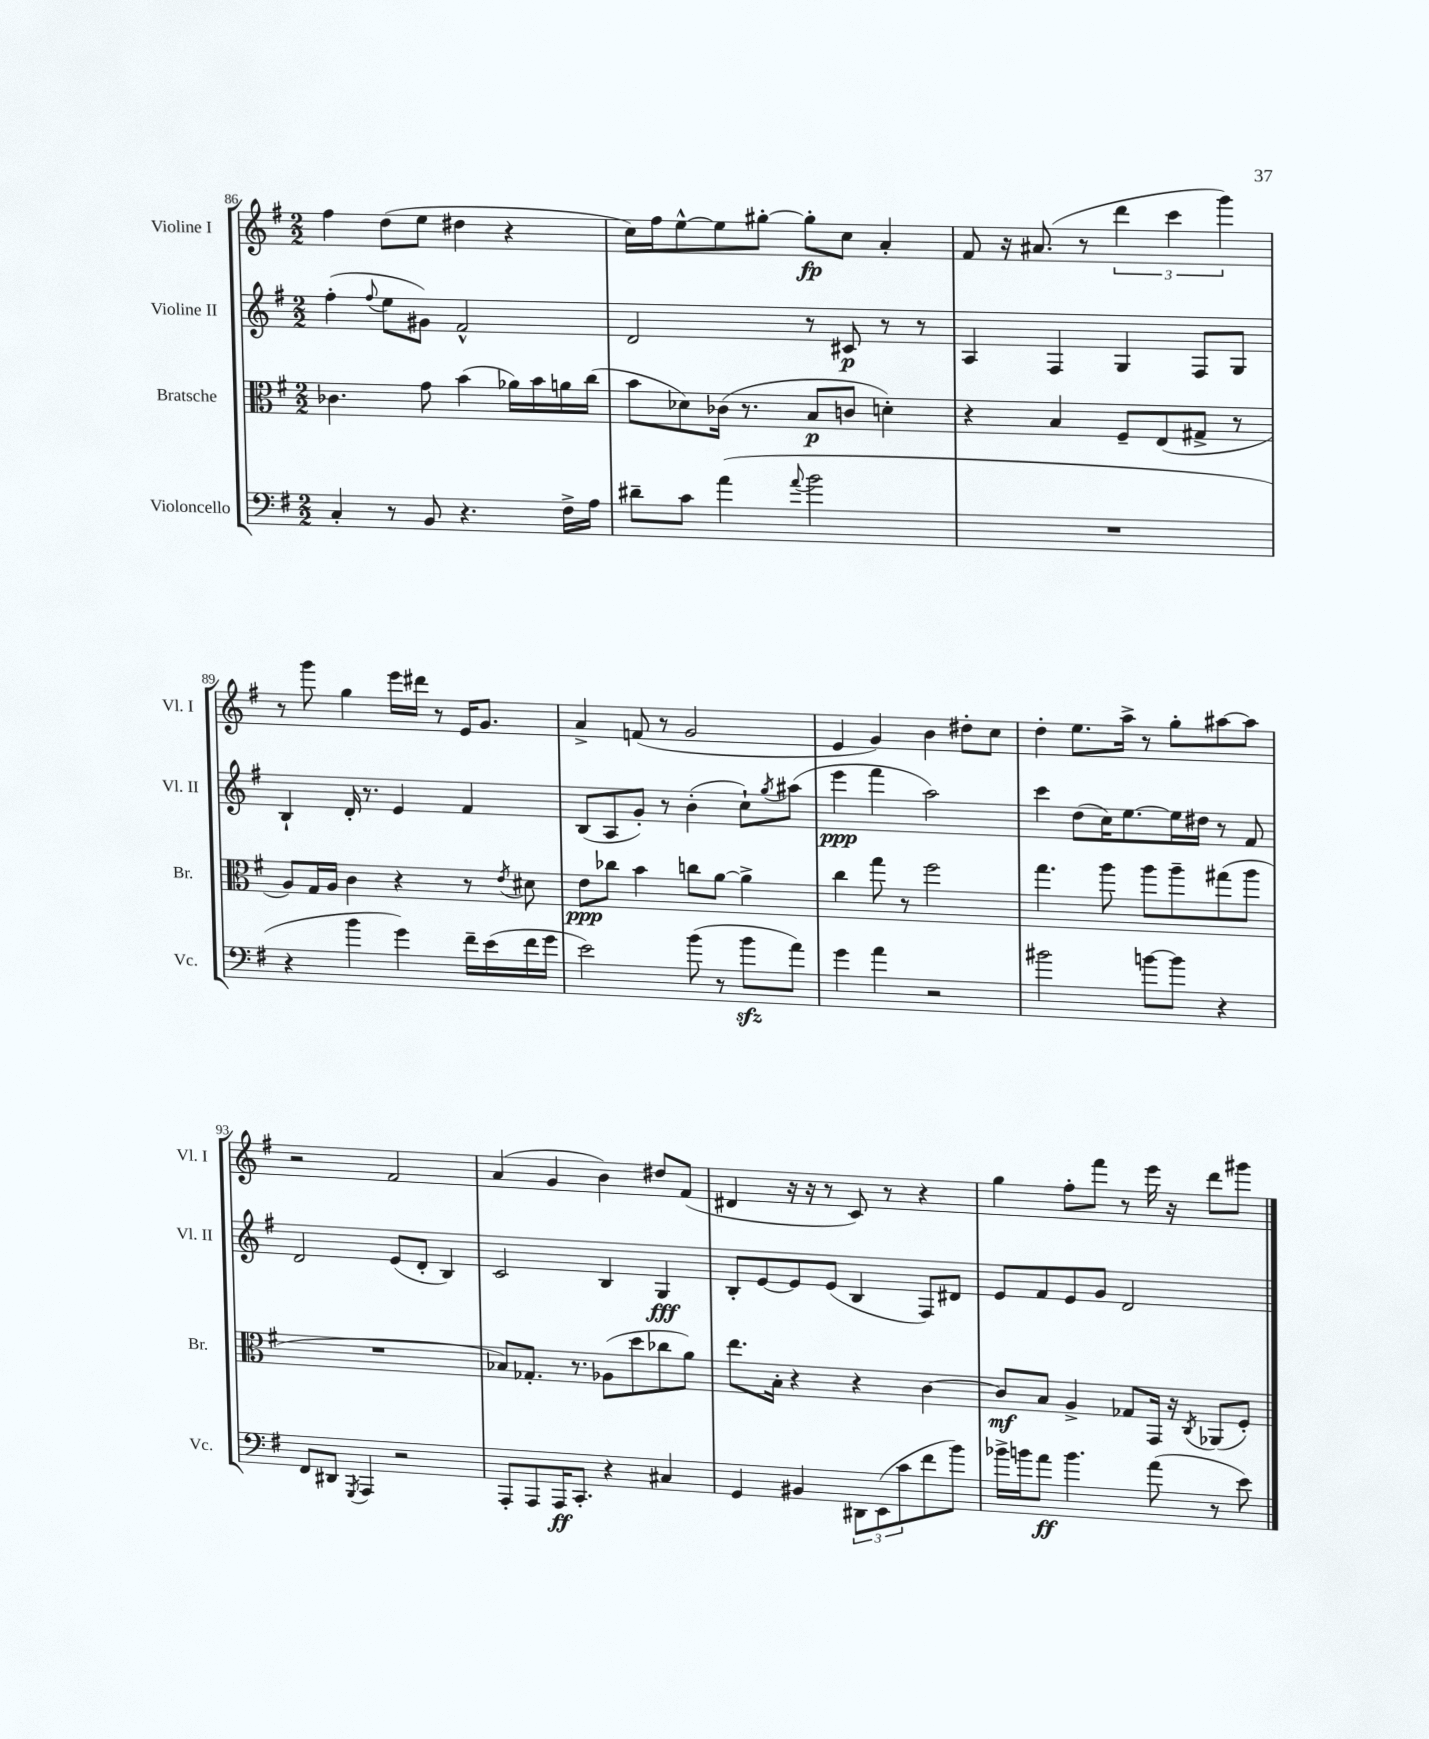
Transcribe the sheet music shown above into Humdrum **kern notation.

**kern	**dynam	**kern	**dynam	**kern	**dynam	**kern	**dynam
*part4	*part4	*part3	*part3	*part2	*part2	*part1	*part1
*staff4	*staff4	*staff3	*staff3	*staff2	*staff2	*staff1	*staff1
*I"Violoncello	*	*I"Bratsche	*	*I"Violine II	*	*I"Violine I	*
*I'Vc.	*	*I'Br.	*	*I'Vl. II	*	*I'Vl. I	*
*clefF4	*	*clefC3	*	*clefG2	*	*clefG2	*
*k[f#]	*	*k[f#]	*	*k[f#]	*	*k[f#]	*
*M2/2	*	*M2/2	*	*M2/2	*	*M2/2	*
=86	=86	=86	=86	=86	=86	=86	=86
4C'/	.	4.c-X\	.	(4ff#'\	.	4ff#\	.
.	.	.	.	8qqff#/	.	.	.
8r	.	.	.	8ee\L	.	(8dd\L	.
8BB/	.	8g\	.	8g#X\J)	.	8ee\J	.
4.r	.	(4b\	.	2f#^^/	.	4dd#X\	.
.	.	16a-X\LL)	.	.	.	4r	.
.	.	16b\	.	.	.	.	.
16F#^\LL	.	16an\	.	.	.	.	.
16A\JJ	.	(16cc\JJ	.	.	.	.	.
=87	=87	=87	=87	=87	=87	=87	=87
8d#X~\L	.	8b\L	.	2d/	.	16cc\LL)	.
.	.	.	.	.	.	16ff#\J	.
8c\J	.	8d-X\)	.	.	.	[8ee^^\	.
(4a\	.	(16c-X\Jk	.	.	.	8ee\]	.
.	.	8.r	.	.	.	.	.
.	.	.	.	.	.	[8gg#X'\J	.
8qqa/	.	.	.	.	.	.	.
2b\	.	8B/L	p	8r	.	8gg#'\L]	fp
.	.	8cn/J	.	8c#X/	p	8cc\J	.
.	.	4dn'\)	.	8r	.	4a'/	.
.	.	.	.	8r	.	.	.
=88	=88	=88	=88	=88	=88	=88	=88
1r	.	4r	.	4A/	.	8f#/	.
.	.	.	.	.	.	16r	.
.	.	.	.	.	.	(8.a#X/	.
.	.	4B/	.	4F#/	.	.	.
.	.	.	.	.	.	8r	.
.	.	8F#~/L	.	4G/	.	6ddd\	.
.	.	(8E/	.	.	.	.	.
.	.	.	.	.	.	6ccc\	.
.	.	8G#X^/J	.	8F#/L	.	.	.
.	.	.	.	.	.	6ggg\)	.
.	.	8r	.	8G/J	.	.	.
!!LO:LB:g=z
=89	=89	=89	=89	=89	=89	=89	=89
4r	.	8A/L)	.	4B`/	.	8r	.
.	.	16G/L	.	.	.	8ggg\	.
.	.	16A/JJ	.	.	.	.	.
4b\	.	4c\	.	16d'/	.	4gg\	.
.	.	.	.	8.r	.	.	.
4g\)	.	4r	.	4e/	.	16eee\LL	.
.	.	.	.	.	.	16ddd#X\JJ	.
.	.	.	.	.	.	8r	.
16f#~\LL	.	8r	.	4f#/	.	16e/KL	.
(16e\	.	.	.	.	.	8.g/J	.
.	.	8qe/	.	.	.	.	.
16f#\	.	8d#X\	.	.	.	.	.
16g\JJ	.	.	.	.	.	.	.
=90	=90	=90	=90	=90	=90	=90	=90
2e\)	.	8e\L	ppp	(8B/L	.	4a^/	.
.	.	8cc-X\J	.	8A/	.	.	.
.	.	4b\	.	8g'/J)	.	(8fn/	.
.	.	.	.	8r	.	8r	.
(8b\	.	8ccn\L	.	(4b'\	.	2g/	.
8r	.	[8a\J	.	.	.	.	.
8bzz\L	.	4a^\]	.	8cc`\L)	.	.	.
.	.	.	.	8qgg/	.	.	.
8a\J)	.	.	.	(8aa#X\J	.	.	.
=91	=91	=91	=91	=91	=91	=91	=91
4g\	.	4cc\	.	4eee\	ppp	4e/	.
4a\	.	8gg\	.	4fff#\	.	4g/)	.
.	.	8r	.	.	.	.	.
2r	.	2ff#\	.	2aa\)	.	4b\	.
.	.	.	.	.	.	8dd#X'\L	.
.	.	.	.	.	.	8cc\J	.
=92	=92	=92	=92	=92	=92	=92	=92
2b#X\	.	4.gg\	.	4ccc\	.	4dd'\	.
.	.	.	.	(8dd\L	.	8.ee\L	.
.	.	8aa\	.	16cc\K)	.	.	.
.	.	.	.	[8.ee\	.	16aa^\Jk	.
[8bn\L	.	8aa\L	.	.	.	8r	.
8b\J]	.	8aa~\	.	16ee\L]	.	8gg'\L	.
.	.	.	.	16dd#X\JJ	.	.	.
4r	.	(8gg#X\	.	8r	.	[8aa#X\	.
.	.	8aa\J	.	8f#/	.	8aa#\J]	.
!!LO:LB:g=z
=93	=93	=93	=93	=93	=93	=93	=93
8FF#/L	.	1r	.	2d/	.	2r	.
8DD#X/J	.	.	.	.	.	.	.
8qGGG/	.	.	.	.	.	.	.
4AAA/	.	.	.	.	.	.	.
2r	.	.	.	(8e/L	.	2f#/	.
.	.	.	.	8d'/J	.	.	.
.	.	.	.	4B/)	.	.	.
=94	=94	=94	=94	=94	=94	=94	=94
8AAA'/L	.	8B-X/L)	.	2c/	.	(4a/	.
8AAA/	.	8.G-X'/J	.	.	.	.	.
16AAA/K	ff	.	.	.	.	4g/	.
8.CC'/J	.	8.r	.	.	.	.	.
4r	.	(8A-X\L	.	4B/	.	4b\)	.
.	.	8dd\	.	.	.	.	.
4C#X/	.	8cc-X\	.	4G/	fff	8dd#X/L	.
.	.	8a\J)	.	.	.	(8f#/J	.
=95	=95	=95	=95	=95	=95	=95	=95
4GG/	.	8.ee\L	.	8B'/L	.	4d#X/	.
.	.	.	.	[8e/	.	.	.
.	.	16B'\Jk	.	.	.	.	.
4BB#X/	.	4r	.	8e/]	.	16r	.
.	.	.	.	.	.	16r	.
.	.	.	.	(8e/J	.	8r	.
12DD#X\L	.	4r	.	4B/	.	8c/)	.
(12EE\	.	.	.	.	.	.	.
.	.	.	.	.	.	8r	.
12c\	.	.	.	.	.	.	.
8f#\	.	[4c\	.	8F#/L)	.	4r	.
8b\J)	.	.	.	8d#X/J	.	.	.
=96	=96	=96	=96	=96	=96	=96	=96
16b-X^\LL	.	8c/L]	mf	8e/L	.	4gg\	.
16bn\J	.	.	.	.	.	.	.
8a\J	ff	8B/J	.	8f#/	.	.	.
4.b\	.	4A^/	.	8e/	.	8ff#'\L	.
.	.	.	.	8g/J	.	8fff#\J	.
.	.	8G-X/L	.	2d/	.	8r	.
(8a\	.	16GG/Jk	.	.	.	16eee\	.
.	.	16r	.	.	.	16r	.
.	.	8qC/	.	.	.	.	.
8r	.	(8AA-X/L	.	.	.	8ddd\L	.
8e\)	.	8F#'/J)	.	.	.	8ggg#X\J	.
==	==	==	==	==	==	==	==
*-	*-	*-	*-	*-	*-	*-	*-
